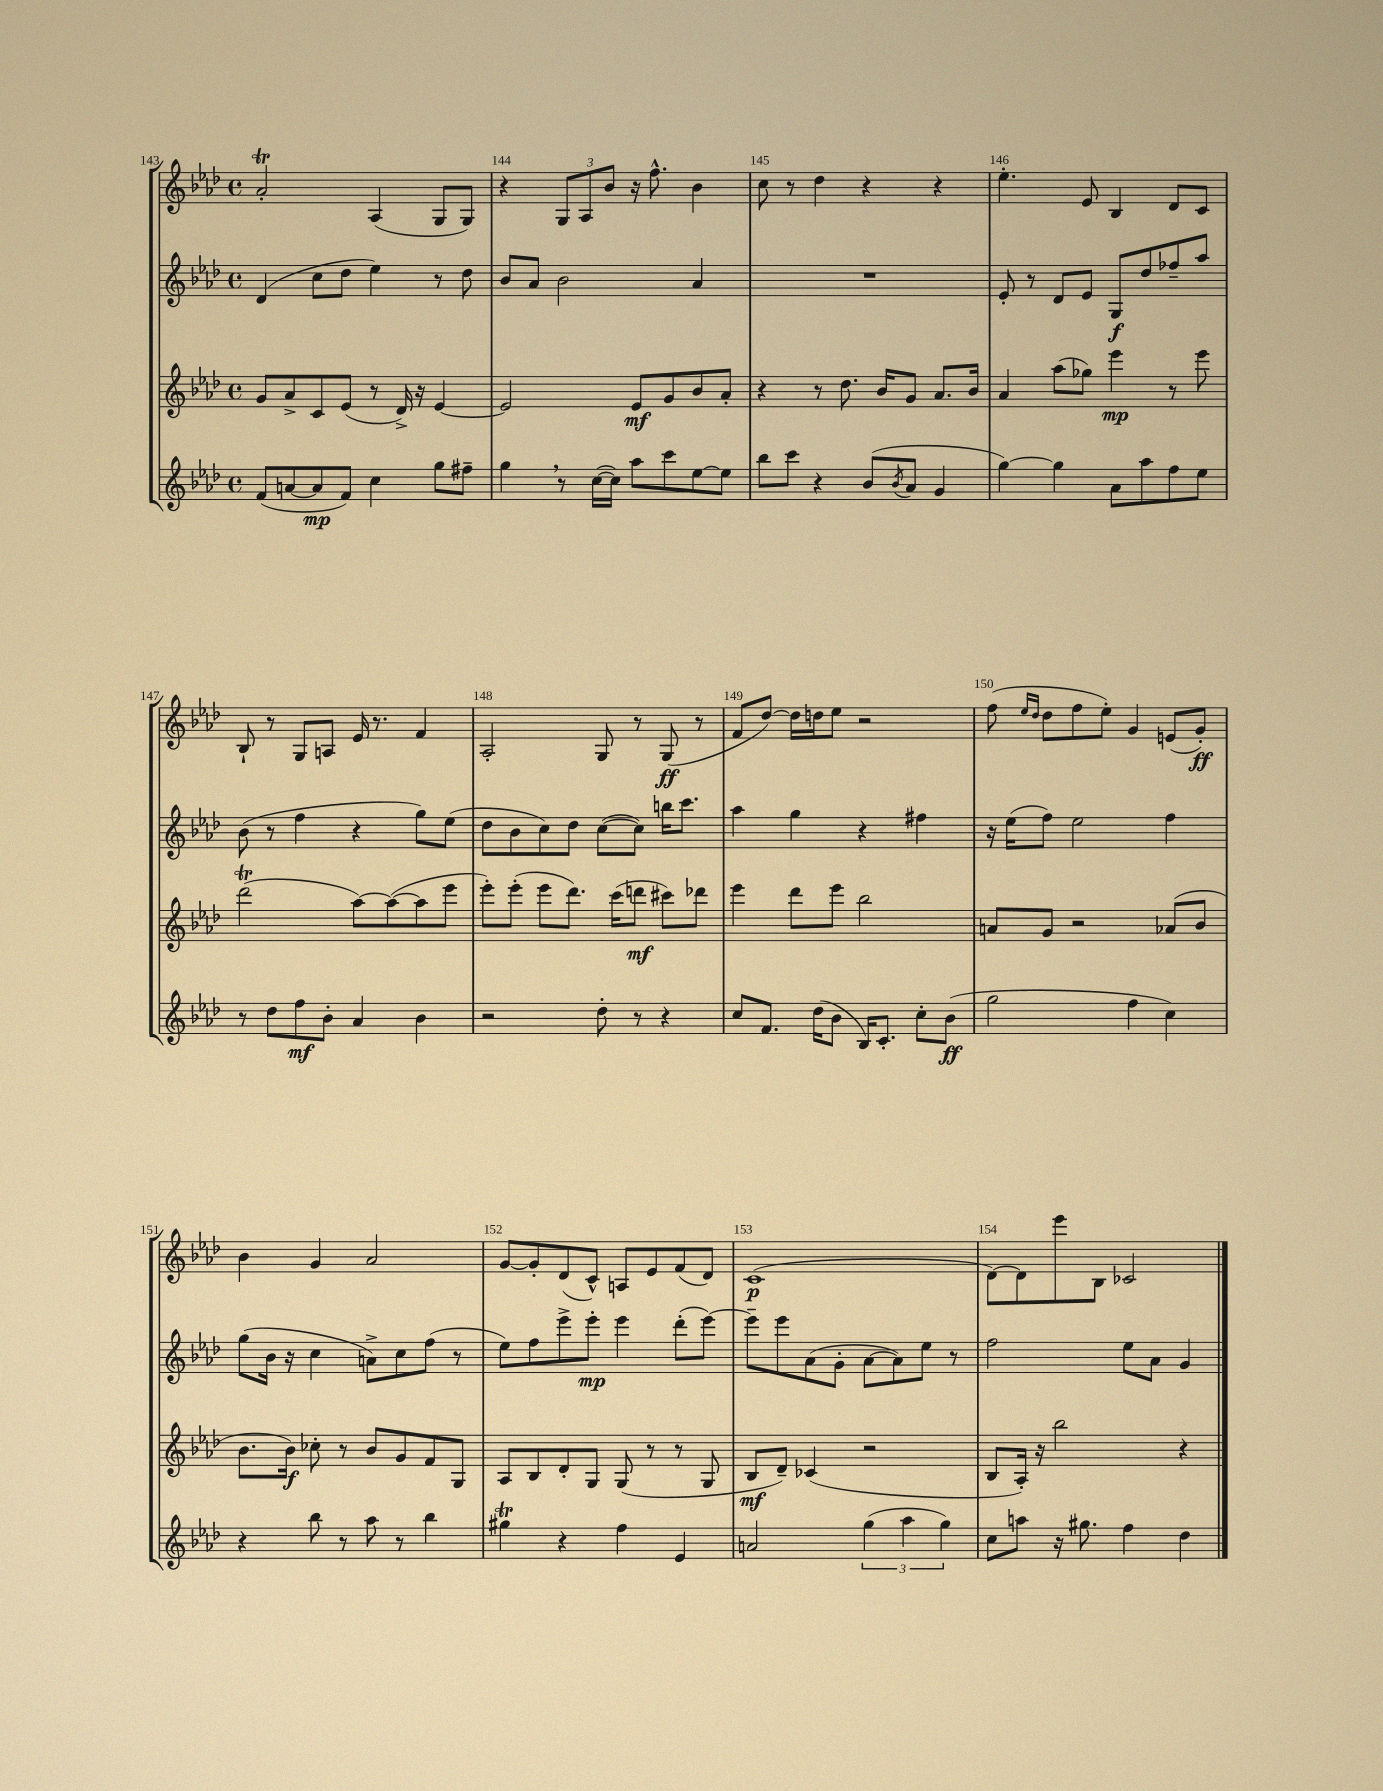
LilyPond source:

<<
\new StaffGroup <<
\new Staff = "s0" {
    \clef treble \key aes \major \defaultTimeSignature \time 4/4
    aes'2-.\trill aes4( g8 g8) |
    r4 \tuplet 3/2 { g8 aes8 bes'8 } r16 f''8.-^ bes'4 |
    c''8 r8 des''4 r4 r4 |
    ees''4.-. ees'8 bes4 des'8 c'8 |
    bes8-! r8 g8 a8 ees'16 r8. f'4 |
    aes2-. g8 r8 g8\ff( r8 |
    f'8 des''8~) des''16 d''16 ees''8 r2 |
    f''8( \grace { ees''16 des''16 } des''8 f''8 ees''8-.) g'4 e'8( g'8-.\ff) |
    bes'4 g'4 aes'2 |
    g'8~ g'8-. des'8( c'8-^) a8 ees'8 f'8( des'8) |
    c'1\p( |
    des'8~) des'8 ees'''8 bes8 ces'2 \bar "|." |
}
\new Staff = "s1" {
    \clef treble \key aes \major \defaultTimeSignature \time 4/4
    des'4( c''8 des''8 ees''4) r8 des''8 |
    bes'8 aes'8 bes'2 aes'4 |
    R1 |
    ees'8-. r8 des'8 ees'8 g8\f des''8 fes''8-- aes''8 |
    bes'8( r8 f''4 r4 g''8) ees''8( |
    des''8 bes'8 c''8) des''8 c''8~( c''8) b''16 c'''8. |
    aes''4 g''4 r4 fis''4 |
    r16 ees''16( f''8) ees''2 f''4 |
    g''8( bes'16 r16 c''4 a'8->) c''8 f''8( r8 |
    ees''8) f''8 ees'''8-> ees'''8-.\mp ees'''4 des'''8-.( ees'''8~) |
    ees'''8-- ees'''8 aes'8( g'8-. aes'8~ aes'8) ees''8 r8 |
    f''2 ees''8 aes'8 g'4 \bar "|." |
}
\new Staff = "s2" {
    \clef treble \key aes \major \defaultTimeSignature \time 4/4
    g'8 aes'8-> c'8 ees'8( r8 des'16->) r16 ees'4~ |
    ees'2 ees'8\mf g'8 bes'8 aes'8-. |
    r4 r8 des''8. bes'16 g'8 aes'8. bes'16 |
    aes'4 aes''8( ges''8) ees'''4\mp r8 ees'''8 |
    des'''2\trill( aes''8~) aes''8~( aes''8 ees'''8 |
    ees'''8-.) ees'''8-.( ees'''8 des'''8.) c'''16( d'''8\mf cis'''8) des'''8 |
    ees'''4 des'''8 ees'''8 bes''2 |
    a'8 g'8 r2 aes'8( bes'8 |
    bes'8. bes'16\f) ces''8-. r8 bes'8 g'8 f'8 g8 |
    aes8 bes8 des'8-. g8 g8( r8 r8 g8 |
    bes8\mf des'8--) ces'4( r2 |
    bes8 aes16-.) r16 bes''2 r4 \bar "|." |
}
\new Staff = "s3" {
    \clef treble \key aes \major \defaultTimeSignature \time 4/4
    f'8( a'8~ a'8\mp f'8) c''4 g''8 fis''8-- |
    g''4 \breathe r8 c''16~( c''16) aes''8 c'''8 ees''8~ ees''8 |
    bes''8 c'''8 r4 bes'8( \acciaccatura { bes'8 } aes'8 g'4 |
    g''4~) g''4 aes'8 aes''8 f''8 ees''8 |
    r8 des''8 f''8\mf bes'8-. aes'4 bes'4 |
    r2 des''8-. r8 r4 |
    c''8 f'8. des''16( bes'8 bes16) c'8.-. c''8-. bes'8\ff( |
    g''2 f''4 c''4) |
    r4 bes''8 r8 aes''8 r8 bes''4 |
    gis''4\trill r4 f''4 ees'4 |
    a'2 \tuplet 3/2 { g''4( aes''4 g''4) } |
    c''8 a''8 r16 gis''8. f''4 des''4 \bar "|." |
}
>>
>>
\layout { \context { \Score currentBarNumber = #143 \override BarNumber.break-visibility = ##(#f #t #t) barNumberVisibility = #all-bar-numbers-visible } }
